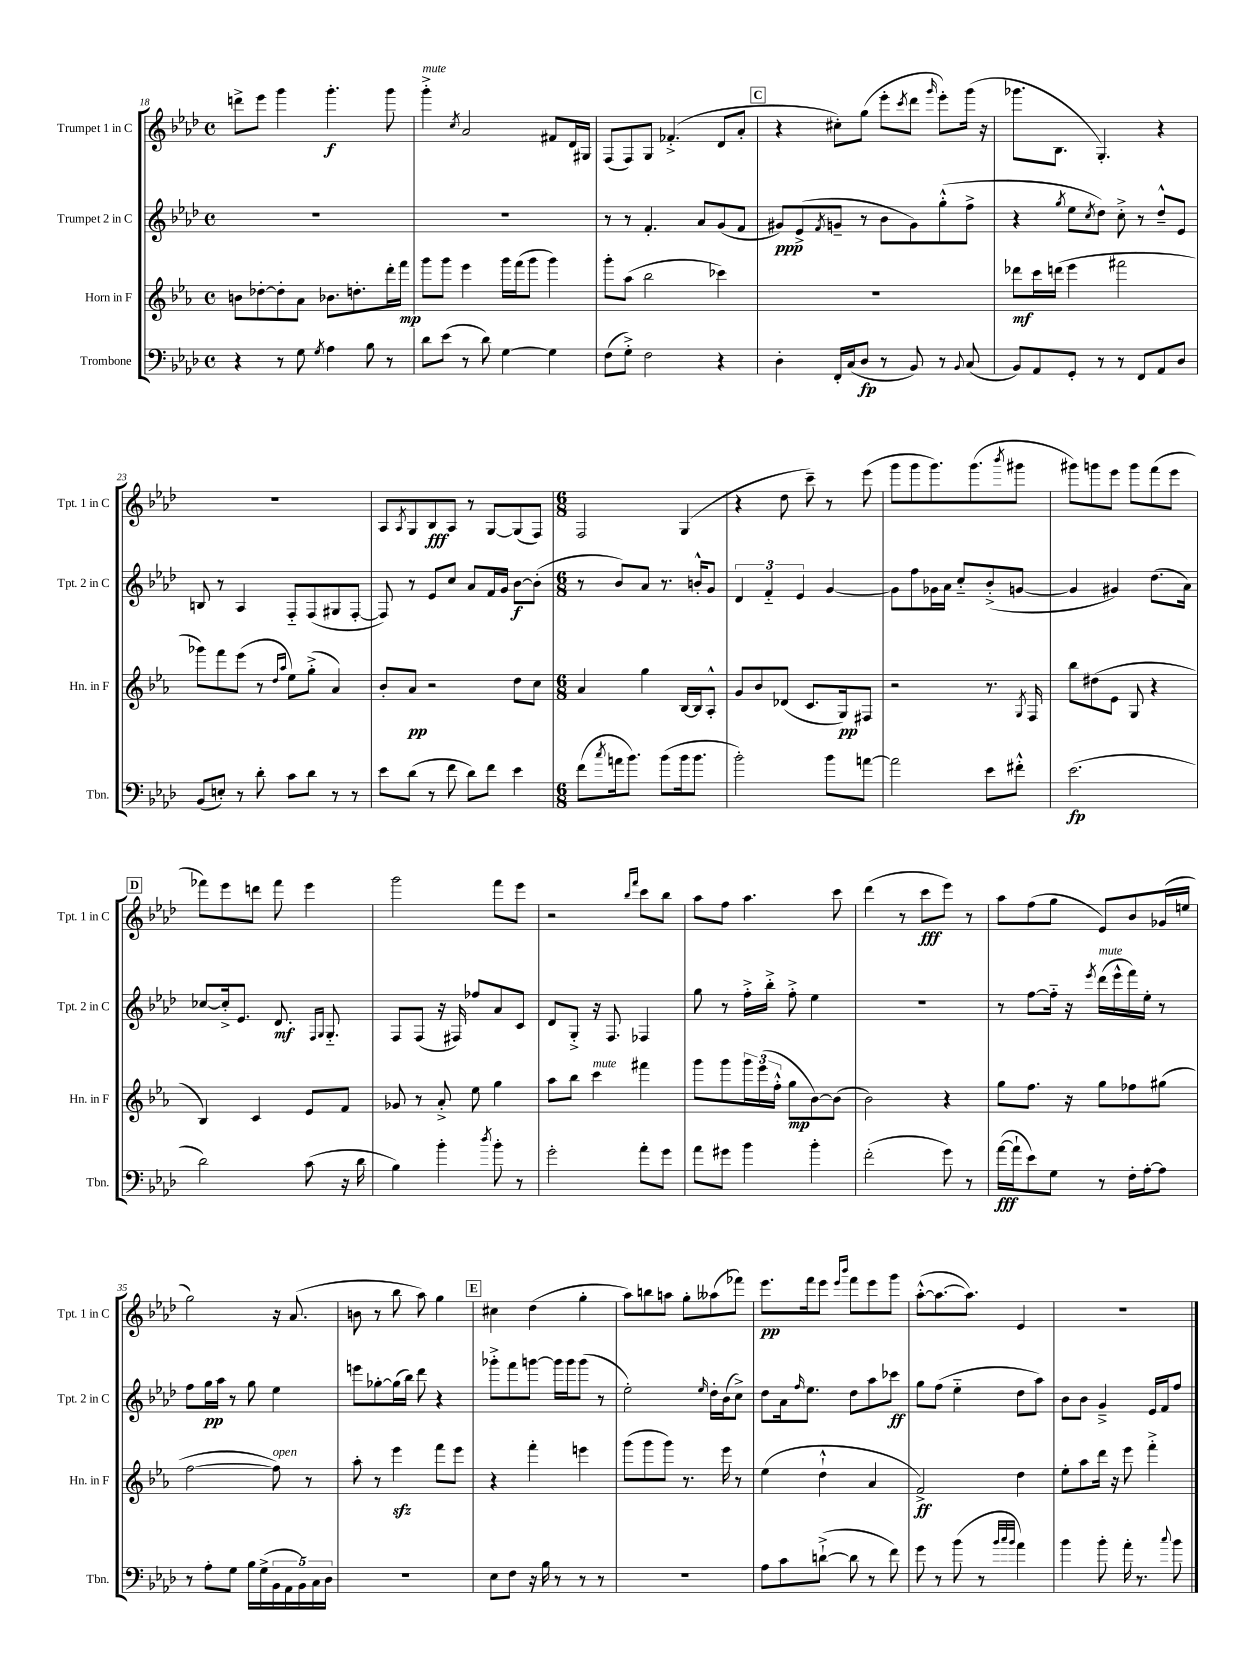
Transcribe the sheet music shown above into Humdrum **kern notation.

**kern	**dynam	**kern	**dynam	**kern	**dynam	**kern	**dynam
*part4	*part4	*part3	*part3	*part2	*part2	*part1	*part1
*staff4	*staff4	*staff3	*staff3	*staff2	*staff2	*staff1	*staff1
*I"Trombone	*	*I"Horn in F	*	*I"Trumpet 2 in C	*	*I"Trumpet 1 in C	*
*I'Tbn.	*	*I'Hn. in F	*	*I'Tpt. 2 in C	*	*I'Tpt. 1 in C	*
*clefF4	*	*clefG2	*	*clefG2	*	*clefG2	*
*k[b-e-a-d-]	*	*k[b-e-a-]	*	*k[b-e-a-d-]	*	*k[b-e-a-d-]	*
*M4/4	*	*M4/4	*	*M4/4	*	*M4/4	*
*met(c)	*	*met(c)	*	*met(c)	*	*met(c)	*
=18	=18	=18	=18	=18	=18	=18	=18
4r	.	8bn\L	.	1r	.	8dddn^\L	.
.	.	[8dd-X'\	.	.	.	8eee-\J	.
8r	.	8dd-'\]	.	.	.	4ggg\	.
8G\	.	8a-\J	.	.	.	.	.
8qG/	.	.	.	.	.	.	.
4A-\	.	8.b-X\L	.	.	.	4.ggg'\	f
.	.	8.ddn'\	.	.	.	.	.
8B-\	.	.	.	.	.	.	.
8r	.	16ddd'\L	.	.	.	8ggg\	.
.	.	16fff\JJ	mp	.	.	.	.
=19	=19	=19	=19	=19	=19	=19	=19
!	!	!	!	!	!	!LO:TX:a:i:t=mute	!
8d-\L	.	8ggg\L	.	1r	.	4ggg'^\	.
(8e-\J	.	8ggg\J	.	.	.	.	.
.	.	.	.	.	.	8qcc/	.
8r	.	4eee-\	.	.	.	2a-/	.
8d-\)	.	.	.	.	.	.	.
[4G\	.	16ggg\LL	.	.	.	.	.
.	.	(16fff\J	.	.	.	.	.
.	.	8ggg\J	.	.	.	.	.
4G\]	.	4ggg\)	.	.	.	8f#X/L	.
.	.	.	.	.	.	16d-/L	.
.	.	.	.	.	.	16G#X/JJ	.
=20	=20	=20	=20	=20	=20	=20	=20
(8F\L	.	8ggg'\L	.	8r	.	(8F/L	.
8G'^\J)	.	(8aa-\J	.	8r	.	8F/)	.
2F\	.	2bb-\	.	4.f'/	.	8G/J	.
.	.	.	.	.	.	(4.f-X'^/	.
.	.	.	.	8a-/L	.	.	.
4r	.	4ccc-X\)	.	(8g/	.	8d-/L	.
.	.	.	.	8f/J	.	8a-'/J	.
!!LO:REH:place=s1:t=C
=21	=21	=21	=21	=21	=21	=21	=21
4D-'\	.	1r	.	8g#X/L)	ppp	4r	.
.	.	.	.	(8e-^/	.	.	.
.	.	.	.	8qf/	.	.	.
16FF'/LL	.	.	.	8gn~/J	.	8cc#X'\L)	.
(16C/J	.	.	.	.	.	.	.
8D-/J	fp	.	.	8r	.	(8gg\J	.
8r	.	.	.	8b-\L	.	8eee-'\L	.
.	.	.	.	.	.	8qccc/	.
8BB-/)	.	.	.	8g\)	.	8ddd-\J	.
.	.	.	.	.	.	16qqggg/	.
8r	.	.	.	(8gg'^^\	.	8eee-'\L)	.
8qqBB-/	.	.	.	.	.	.	.
(8C/	.	.	.	8ff^\J	.	(16ggg\Jk	.
.	.	.	.	.	.	16r	.
=22	=22	=22	=22	=22	=22	=22	=22
8BB-/L)	.	8ddd-X\L	mf	4r	.	8.ggg-X\L	.
8AA-/	.	16ccc\L	.	.	.	.	.
.	.	(16dddn\JJ	.	.	.	8.B-\J	.
.	.	.	.	8qgg/	.	.	.
8GG'/J	.	4eee-\	.	8ee-\L	.	.	.
.	.	.	.	8qcc/	.	.	.
8r	.	.	.	8dd-\J)	.	4.G'/)	.
8r	.	2fff#X\	.	8cc'^\	.	.	.
8FF/L	.	.	.	8r	.	.	.
8AA-/	.	.	.	8dd-~^^/L	.	4r	.
8D-/J	.	.	.	8e-/J	.	.	.
!!LO:LB:g=z
=23	=23	=23	=23	=23	=23	=23	=23
(8BB-/L	.	8ggg-X\L)	.	8Bn/	.	1r	.
8En'/J)	.	8fff\	.	8r	.	.	.
8r	.	(8eee-\J	.	4A-/	.	.	.
8d-'\	.	8r	.	.	.	.	.
.	.	16qqdd/LL	.	.	.	.	.
.	.	16qqaa-/JJ	.	.	.	.	.
8c\L	.	8ee-\L)	.	8F/L	.	.	.
8d-\J	.	(8gg'^\J	.	(8F/	.	.	.
8r	.	4a-/)	.	8G#X/	.	.	.
8r	.	.	.	[8F'/J	.	.	.
=24	=24	=24	=24	=24	=24	=24	=24
8e-\L	.	8b-'/L	.	8F/])	.	8A-/L	.
.	.	.	.	.	.	8qA-/	.
(8d-\J	.	8a-/J	pp	8r	.	8G/	.
8r	.	2r	.	8e-/L	.	8B-/	fff
8f\	.	.	.	8cc/J	.	8A-/J	.
8d-\L)	.	.	.	8a-/L	.	8r	.
8f\J	.	.	.	16f/L	.	[8G/L	.
.	.	.	.	16g/JJ	.	.	.
4e-\	.	8dd\L	.	[8b-\L	f	(8G/]	.
.	.	8cc\J	.	(8b-'\J]	.	8F/J)	.
=25	=25	=25	=25	=25	=25	=25	=25
*M6/8	*	*M6/8	*	*M6/8	*	*M6/8	*
(8f\L	.	4a-/	.	8r	.	2F/	.
8qcc/	.	.	.	.	.	.	.
16an\k	.	.	.	8b-/L)	.	.	.
8.b-\J)	.	.	.	.	.	.	.
.	.	4gg\	.	8a-/J	.	.	.
(8b-\L	.	.	.	8.r	.	.	.
16b-\k	.	[16B-/LL	.	.	.	(4G/	.
8.b-\J	.	16B-/J]	.	16bn'^^/KL	.	.	.
.	.	8A-'^^/J	.	8g/J	.	.	.
=26	=26	=26	=26	=26	=26	=26	=26
2b-'\)	.	8g/L	.	6d-/	.	4r	.
.	.	8b-/	.	.	.	.	.
.	.	.	.	6f/	.	.	.
.	.	(8d-X/J	.	.	.	8dd-\	.
.	.	.	.	6e-/	.	.	.
.	.	8.c/L	.	.	.	8ccc~\)	.
8b-\L	.	.	.	[4g/	.	8r	.
.	.	16G/k)	pp	.	.	.	.
[8an\J	.	8F#X/J	.	.	.	(8eee-\	.
=27	=27	=27	=27	=27	=27	=27	=27
2a\]	.	2r	.	8g\L]	.	8ggg\L	.
.	.	.	.	8ff\	.	8ggg\	.
.	.	.	.	16g-X\L	.	8.ggg\)	.
.	.	.	.	16a-\JJ	.	.	.
.	.	.	.	8cc/L	.	.	.
.	.	.	.	.	.	(8.ggg\	.
8e-\L	.	8.r	.	(8b-'^/	.	.	.
.	.	.	.	.	.	8qbbb-/	.
8f#X'^^\J	.	.	.	[8gn/J	.	8ggg#X\J	.
.	.	8qG/	.	.	.	.	.
.	.	16F/	.	.	.	.	.
=28	=28	=28	=28	=28	=28	=28	=28
(2.e-\	fp	8bb-\L	.	4g/]	.	8ggg#X\L)	.
.	.	(8dd#X\	.	.	.	8gggn\	.
.	.	8e-\J	.	4g#X/)	.	8eee-\J	.
.	.	8G/	.	.	.	8ggg\L	.
.	.	4r	.	(8.dd-\L	.	(8fff\	.
.	.	.	.	.	.	8eee-\J	.
.	.	.	.	16a-\Jk)	.	.	.
!!LO:LB:g=z
!!LO:REH:place=s1:t=D
=29	=29	=29	=29	=29	=29	=29	=29
2d-\)	.	4B-/)	.	[8cc-X/L	.	8fff-X\L)	.
.	.	.	.	16cc-'^/k]	.	8eee-\	.
.	.	.	.	8.e-/J	.	.	.
.	.	4c/	.	.	.	8dddn\J	.
.	.	.	.	8.d-/	mf	8fff-\	.
(8c\	.	8e-/L	.	.	.	4eee-\	.
.	.	.	.	16qqF/LL	.	.	.
.	.	.	.	16qqG/JJ	.	.	.
.	.	.	.	8.G/	.	.	.
16r	.	8f/J	.	.	.	.	.
16d-\	.	.	.	.	.	.	.
=30	=30	=30	=30	=30	=30	=30	=30
4B-\)	.	8g-X/	.	8F/L	.	2ggg\	.
.	.	8r	.	(8F/J	.	.	.
4b-'\	.	8a-'^/	.	16r	.	.	.
.	.	.	.	16F#X/)	.	.	.
.	.	8ee-\	.	8ff-X/L	.	.	.
8qdd-/	.	.	.	.	.	.	.
8b-'\	.	4gg\	.	8a-/	.	8fff\L	.
8r	.	.	.	8c/J	.	8eee-\J	.
=31	=31	=31	=31	=31	=31	=31	=31
2g'\	.	8aa-\L	.	8d-/L	.	2r	.
.	.	8bb-\J	.	8G'^/J	.	.	.
!	!	!LO:TX:a:i:t=mute	!	!	!	!	!
.	.	4ccc\	.	16r	.	.	.
.	.	.	.	8.F/	.	.	.
.	.	.	.	.	.	16qqbb-/LL	.
.	.	.	.	.	.	16qqfff/JJ	.
8a-'\L	.	4fff#X\	.	4F-X/	.	8ccc\L	.
8g\J	.	.	.	.	.	8bb-\J	.
=32	=32	=32	=32	=32	=32	=32	=32
8a-\L	.	8ggg\L	.	8gg\	.	8aa-\L	.
8g#X\J	.	8ggg\	.	8r	.	8ff\J	.
4b-\	.	24ggg\L	.	16ff'^\LL	.	4.aa-\	.
.	.	(24eee-\	.	.	.	.	.
.	.	.	.	16bb-'^\JJ	.	.	.
.	.	24ff'^^\JJ	.	.	.	.	.
.	.	8gg\L	mp	8ff'^\	.	.	.
4b-'\	.	[8b-\)	.	4ee-\	.	.	.
.	.	(8b-\J]	.	.	.	8ccc\	.
=33	=33	=33	=33	=33	=33	=33	=33
(2f'\	.	2b-\)	.	2.r	.	(4ddd-\	.
.	.	.	.	.	.	8r	.
.	.	.	.	.	.	8ccc\L	fff
8g\)	.	4r	.	.	.	8eee-\J)	.
8r	.	.	.	.	.	8r	.
=34	=34	=34	=34	=34	=34	=34	=34
([16a-\LL	fff	8gg\L	.	8r	.	8aa-\L	.
16a-`\J]	.	.	.	.	.	.	.
8e-\)	.	8.ff\J	.	[8ff\L	.	(8ff\	.
8G\J	.	.	.	16ff\Jk]	.	8gg\J	.
.	.	16r	.	16r	.	.	.
.	.	.	.	8qeee-/	.	.	.
!	!	!	!	!LO:TX:a:i:t=mute	!	!	!
8r	.	8gg\L	.	(16ddd-\LL	.	8e-/L)	.
.	.	.	.	16eee-^^\	.	.	.
16F'\LL	.	8ff-X\	.	16fff\)	.	8b-/	.
[16A-'\J	.	.	.	16ee-'\JJ	.	.	.
8A-\J]	.	(8gg#X\J	.	8r	.	(16g-X/L	.
.	.	.	.	.	.	16een/JJ	.
!!LO:LB:g=z
=35	=35	=35	=35	=35	=35	=35	=35
8r	.	[2ff\	.	8ff\L	.	2gg\)	.
8A-'\L	.	.	.	16gg\L	pp	.	.
.	.	.	.	16aa-\JJ	.	.	.
8G\J	.	.	.	8r	.	.	.
16B-\LL	.	.	.	8gg\	.	.	.
(16G^\	.	.	.	.	.	.	.
!	!	!LO:TX:a:i:t=open	!	!	!	!	!
20BB-\	.	8ff\])	.	4ee-\	.	16r	.
20AA-\	.	.	.	.	.	.	.
.	.	.	.	.	.	(8.a-/	.
20BB-\)	.	.	.	.	.	.	.
.	.	8r	.	.	.	.	.
20C\	.	.	.	.	.	.	.
20D-\JJ	.	.	.	.	.	.	.
=36	=36	=36	=36	=36	=36	=36	=36
2.r	.	8aa-'\	.	8eeen\L	.	8bn\	.
.	.	8r	.	[8gg-X'\	.	8r	.
.	.	4eee-zz\	.	(16gg-\L]	.	8bb-\	.
.	.	.	.	16bb-\JJ)	.	.	.
.	.	.	.	8ddd-\	.	8aa-\)	.
.	.	8fff\L	.	4r	.	4gg\	.
.	.	8eee-\J	.	.	.	.	.
!!LO:REH:place=s1:t=E
=37	=37	=37	=37	=37	=37	=37	=37
8E-\L	.	4r	.	8ggg-X'^\L	.	4cc#X\	.
8F\J	.	.	.	8fff\	.	.	.
16r	.	4fff'\	.	[8gggn\J	.	(4dd-\	.
16B-\	.	.	.	.	.	.	.
8r	.	.	.	16ggg\LL]	.	.	.
.	.	.	.	16ggg\J	.	.	.
8r	.	4eeen\	.	(8ggg\J	.	4gg'\	.
8r	.	.	.	8r	.	.	.
=38	=38	=38	=38	=38	=38	=38	=38
2.r	.	(8ggg\L	.	2ee-'\)	.	8aa-\L)	.
.	.	8ggg\	.	.	.	8bbn\	.
.	.	8ggg\J)	.	.	.	8aan\J	.
.	.	8.r	.	.	.	8gg'\L	.
.	.	.	.	16qqee-/	.	.	.
.	.	.	.	16dd-'\LL	.	(8aa--X\	.
.	.	16eee-\	.	(16b-\J	.	.	.
.	.	8r	.	8cc^\J)	.	8fff-X\J)	.
=39	=39	=39	=39	=39	=39	=39	=39
8A-\L	.	(4ee-\	.	8dd-\L	.	8.eee-\L	pp
8c\	.	.	.	16a-\k	.	.	.
.	.	.	.	16qqff/	.	.	.
.	.	.	.	8.ee-\J	.	16fff\k	.
([8dn`^\J	.	4dd`^^\	.	.	.	8eee-\J	.
.	.	.	.	.	.	16qqeee-/LL	.
.	.	.	.	.	.	16qqbbb-/JJ	.
8d\]	.	.	.	8dd-\L	.	8fff\L	.
8r	.	4a-/	.	8aa-\	.	8eee-\	.
8f\)	.	.	.	8ccc-X\J	ff	8ggg\J	.
=40	=40	=40	=40	=40	=40	=40	=40
8g\	.	2f^/)	ff	8gg\L	.	([8aa-'^^\L	.
8r	.	.	.	(8ff\J	.	8.aa-\_	.
(8b-\	.	.	.	4ee-\	.	.	.
.	.	.	.	.	.	8.aa-\J])	.
8r	.	.	.	.	.	.	.
32qqb-/LLL	.	.	.	.	.	.	.
32qqcc/	.	.	.	.	.	.	.
32qqb-/JJJ	.	.	.	.	.	.	.
4a-\)	.	4dd\	.	8dd-\L	.	4e-/	.
.	.	.	.	8aa-\J)	.	.	.
=41	=41	=41	=41	=41	=41	=41	=41
4b-\	.	8ee-'\L	.	8b-\L	.	2.r	.
.	.	8aa-\	.	8b-\J	.	.	.
8b-'\	.	16ddd\Jk	.	4g~^/	.	.	.
.	.	16r	.	.	.	.	.
16a-'\	.	8eee-\	.	.	.	.	.
8.r	.	.	.	.	.	.	.
.	.	4fff'^\	.	16e-/LL	.	.	.
.	.	.	.	16f/J	.	.	.
8qqcc/	.	.	.	.	.	.	.
8b-\	.	.	.	8ff/J	.	.	.
==	==	==	==	==	==	==	==
*-	*-	*-	*-	*-	*-	*-	*-
